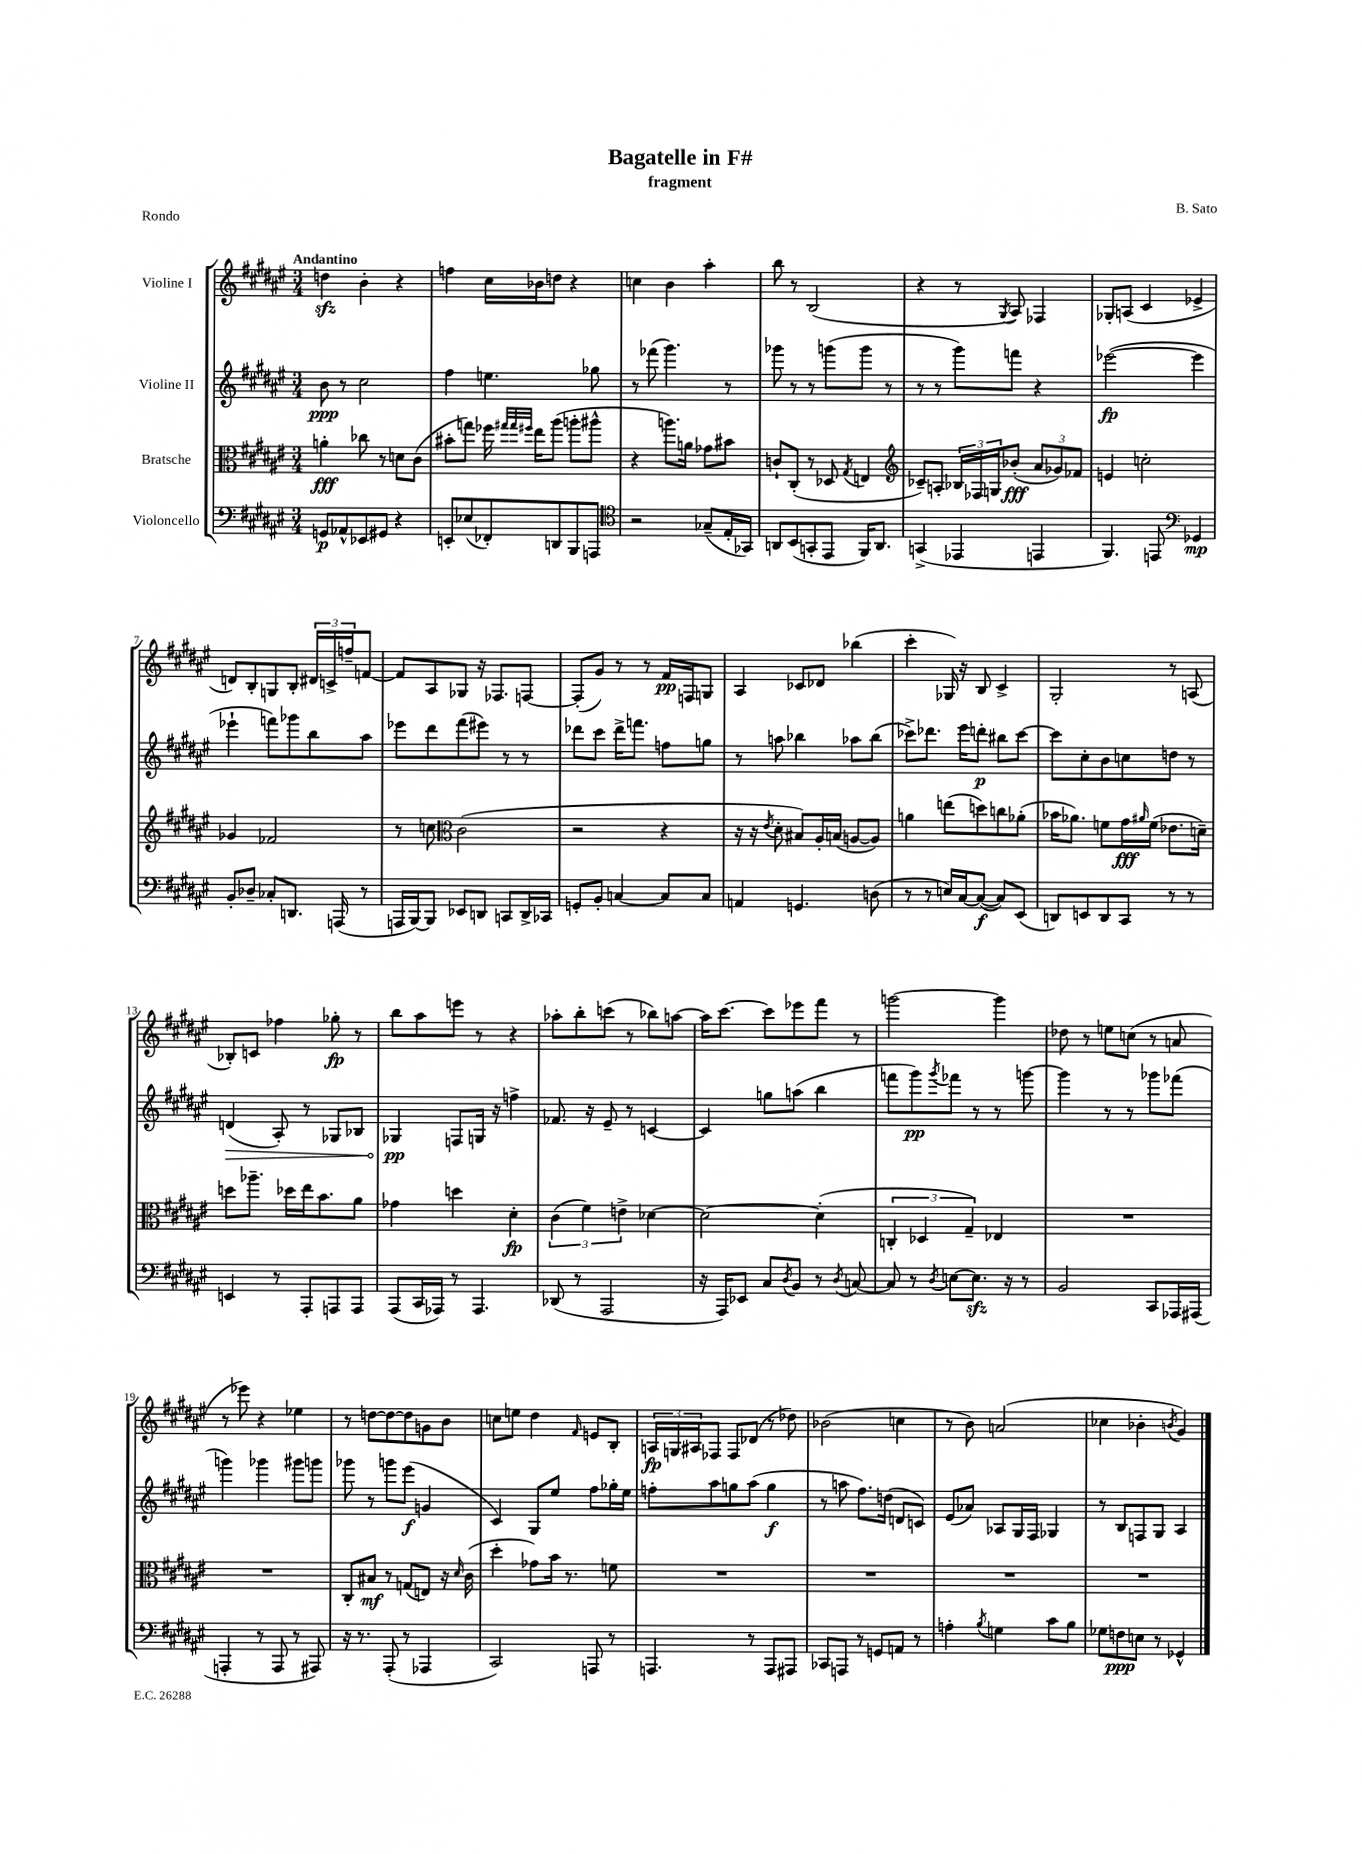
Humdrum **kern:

**kern	**kern	**kern	**kern
*staff4	*staff3	*staff2	*staff1
*clefF4	*clefC3	*clefG2	*clefG2
*k[f#c#g#d#a#e#]	*k[f#c#g#d#a#e#]	*k[f#c#g#d#a#e#]	*k[f#c#g#d#a#e#]
*M3/4	*M3/4	*M3/4	*M3/4
8GG	4a'	8b	4dd
8AA-^^	.	8r	.
8EE-	8cc-	2cc#	4b'
8GG#	8r	.	.
4r	8d	.	4r
.	(8c#	.	.
=	=	=	=
8EE'	8b#'	4ff#	4ff
(8E-	8gg)	.	.
8FF-')	16ff-	4.ee	16cc#
.	32qqgg#	.	.
.	32qqgg#	.	.
.	32qqff#	.	.
.	16ee#	.	16b-
8DD	(8aa#	.	8dd
8BBB	8aa'	.	4r
8AAA	8aa#^^	8gg-	.
=	=	=	=
*clefC4	*	*	*
2r	4r	8r	4cc
.	.	(8fff-	.
.	8.aa)	4.ggg#)	4b
.	16a	.	.
(8G-~	8g-	.	4aa#'
16E#'	8b#	8r	.
16GG-)	.	.	.
=	=	=	=
8AA	8c`	8ggg-	8bb
(8BB	(8C#'	8r	8r
8GG'	8r	8r	(2B
8EE#	8D-	(8ggg	.
.	8qG#	.	.
16FF#)	4E	8ggg	.
8.AA	.	.	.
.	.	8r	.
=	=	=	=
*	*clefG2	*	*
(4GG^	8c-~)	8r	4r
.	8A'	8r	.
4EE-	24B-	8ggg#)	8r
.	24F-	.	.
.	24G	.	.
.	.	.	8qG#
.	(8b-'	8fff	8A#)
4EE	12a#	4r	4F-
.	12g-)	.	.
.	12f-	.	.
=	=	=	=
4.FF#)	4e	([2eee-	8G-'
.	.	.	(8A
.	2cc'	.	4c#
8EE	.	.	.
*clefF4	*	*	*
4GG-	.	4eee-]	4e-^
=	=	=	=
8BB'	4g-	4eee-`	8d)
8D-~	.	.	8B'
8C-'	2f-	8fff)	8G
8.DD	.	8ggg-	8B'
.	.	8bb	24d#
.	.	.	24c^
(16AAA	.	.	.
.	.	.	24ff~
8r	.	8aa#	[8f
=	=	=	=
16AAA	8r	8eee-	8f]
[16BBB)	.	.	.
8BBB]	8cc	8ddd#	8A#
*	*clefC3	*	*
8EE-	(2c#	(8fff#	8G-
8DD	.	8eee#)	16r
.	.	.	8.F-
8CC	.	8r	.
16DD^	.	8r	[8F
16CC-	.	.	.
=	=	=	=
8GG'	2r	8ddd-	(8F']
8BB'	.	8ccc#	8g#)
[4C	.	16ddd-^	8r
.	.	8.fff	.
.	.	.	8r
8C]	4r	8ff	16f#
.	.	.	16F
8C	.	8gg	8G
=	=	=	=
4AA	16r	8r	4A#
.	16r	.	.
.	8qe#	.	.
.	8d#'	8aa	.
4.GG	8B#)	4bb-	8c-
.	16A#'	.	8d-
.	(16B	.	.
.	[8A	8aa-	(4bb-
(8D	8A])	(8bb-	.
=	=	=	=
8r	4a	8ccc-^)	4ccc#'
8r	.	8.ddd-	.
16E)	(8ee	.	16G-)
[16C#	.	16eee#	16r
(8C#_	8dd)	8ddd'	8B
8C#])	8cc	8bb#	4c#^
(8EE#	(8a-'	[8ccc-	.
=	=	=	=
8DD)	16b-	8ccc-]	2G#'
.	8.a-)	.	.
8EE	.	8cc#'	.
8DD	8f	8b	.
8CC#	16g#	8cc	.
.	16qqa#	.	.
.	(16f	.	.
8r	8.e-	8dd	8r
8r	.	8r	(8A
.	16d~)	.	.
=	=	=	=
4EE	8dd	(4d	8B-')
.	8.aa-~	.	8c
8r	.	8A#')	4ff-
.	16dd-	.	.
8AAA#'	16ee#	8r	.
.	8.b	.	.
8AAA	.	8G-	8gg-'
8AAA	8a#	8B-	8r
=	=	=	=
(8AAA#	4g-	4G-	8bb
16CC#	.	.	8aa#
16AAA-)	.	.	.
8r	4dd	8F	8eee
4.AAA-	.	16G	8r
.	.	16r	.
.	4d#'	4ff^	4r
=	=	=	=
(8DD-	(6c#	8.f-	8aa-'
8r	.	.	8bb'
.	6f#)	.	.
.	.	16r	.
2AAA#	.	8e#~	(8ccc
.	6e^	.	.
.	.	8r	8r
.	[4d-	[4c	8bb-)
.	.	.	[8aa
=	=	=	=
16r	2d-_	4c]	16aa]
16AAA#)	.	.	[8.ccc#
8EE-	.	.	.
8C#	.	8gg	8ccc#]
8qD#	.	.	.
8BB	.	(8aa	8eee-
8r	(4d-']	4bb	8fff#
8qD#	.	.	.
[8C	.	.	8r
=	=	=	=
8C]	6C'	8fff	[2ggg
8r	.	8ggg#)	.
.	6D-	.	.
8qD#	.	8qggg#	.
[8E	.	8fff-	.
.	6G#~)	.	.
8.E]	.	8r	.
.	4E-	8r	4ggg]
16r	.	.	.
8r	.	[8ggg	.
=	=	=	=
2BB	2.r	4ggg]	8dd-
.	.	.	8r
.	.	8r	8ee
.	.	8r	(8cc
8CC#	.	8ggg-	8r
16AAA-	.	(8fff-	8a
(16AAA#	.	.	.
=	=	=	=
4AAA'	2.r	4ggg)	8r
.	.	.	8eee-)
8r	.	4ggg-	4r
8AAA	.	.	.
8r	.	8ggg#	4ee-
8AAA#)	.	8ggg	.
=	=	=	=
16r	8C#'	8ggg-	8r
8.r	.	.	.
.	8B#	8r	[8dd
(8AAA#'	8r	8ggg	8dd_
8r	(8G	(8eee#	8dd]
4AAA-	8E)	4g	8g
.	16r	.	8b
.	16qqd#	.	.
.	(16c#	.	.
=	=	=	=
2CC#)	4dd#'	4c#)	8cc
.	.	.	8ee
.	8g-)	8G#	4dd#
.	16b	8ee#	.
.	8.r	.	.
.	.	.	16qqf#
8AAA	.	8ff#	8e
8r	8f	16gg-'	8B'
.	.	16ee#	.
=	=	=	=
4.AAA	2.r	8ff'	24A
.	.	.	24G
.	.	.	24A#
.	.	8aa#	8F-
.	.	8gg	8F-
8r	.	(8aa#	(8d-
8AAA	.	4gg	8r
8AAA#	.	.	8dd-)
=	=	=	=
8CC-	2.r	8r	(2b-
8AAA	.	8aa	.
8r	.	8.ff#)	.
8GG	.	.	.
.	.	(16dd	.
8AA	.	8d	4cc
8r	.	8c)	.
=	=	=	=
4A'	2.r	(8e#	8r
.	.	8a-)	8b)
8qB	.	.	.
4G	.	8A-	(2a
.	.	16G#	.
.	.	16F#	.
8c#	.	4G-	.
8B	.	.	.
=	=	=	=
8G-	2.r	8r	4cc-
8F	.	8B	.
8E	.	8F	4b-'
8r	.	8G#	.
.	.	.	8qb
4GG-^^	.	4A#	4g#)
==	==	==	==
*-	*-	*-	*-
